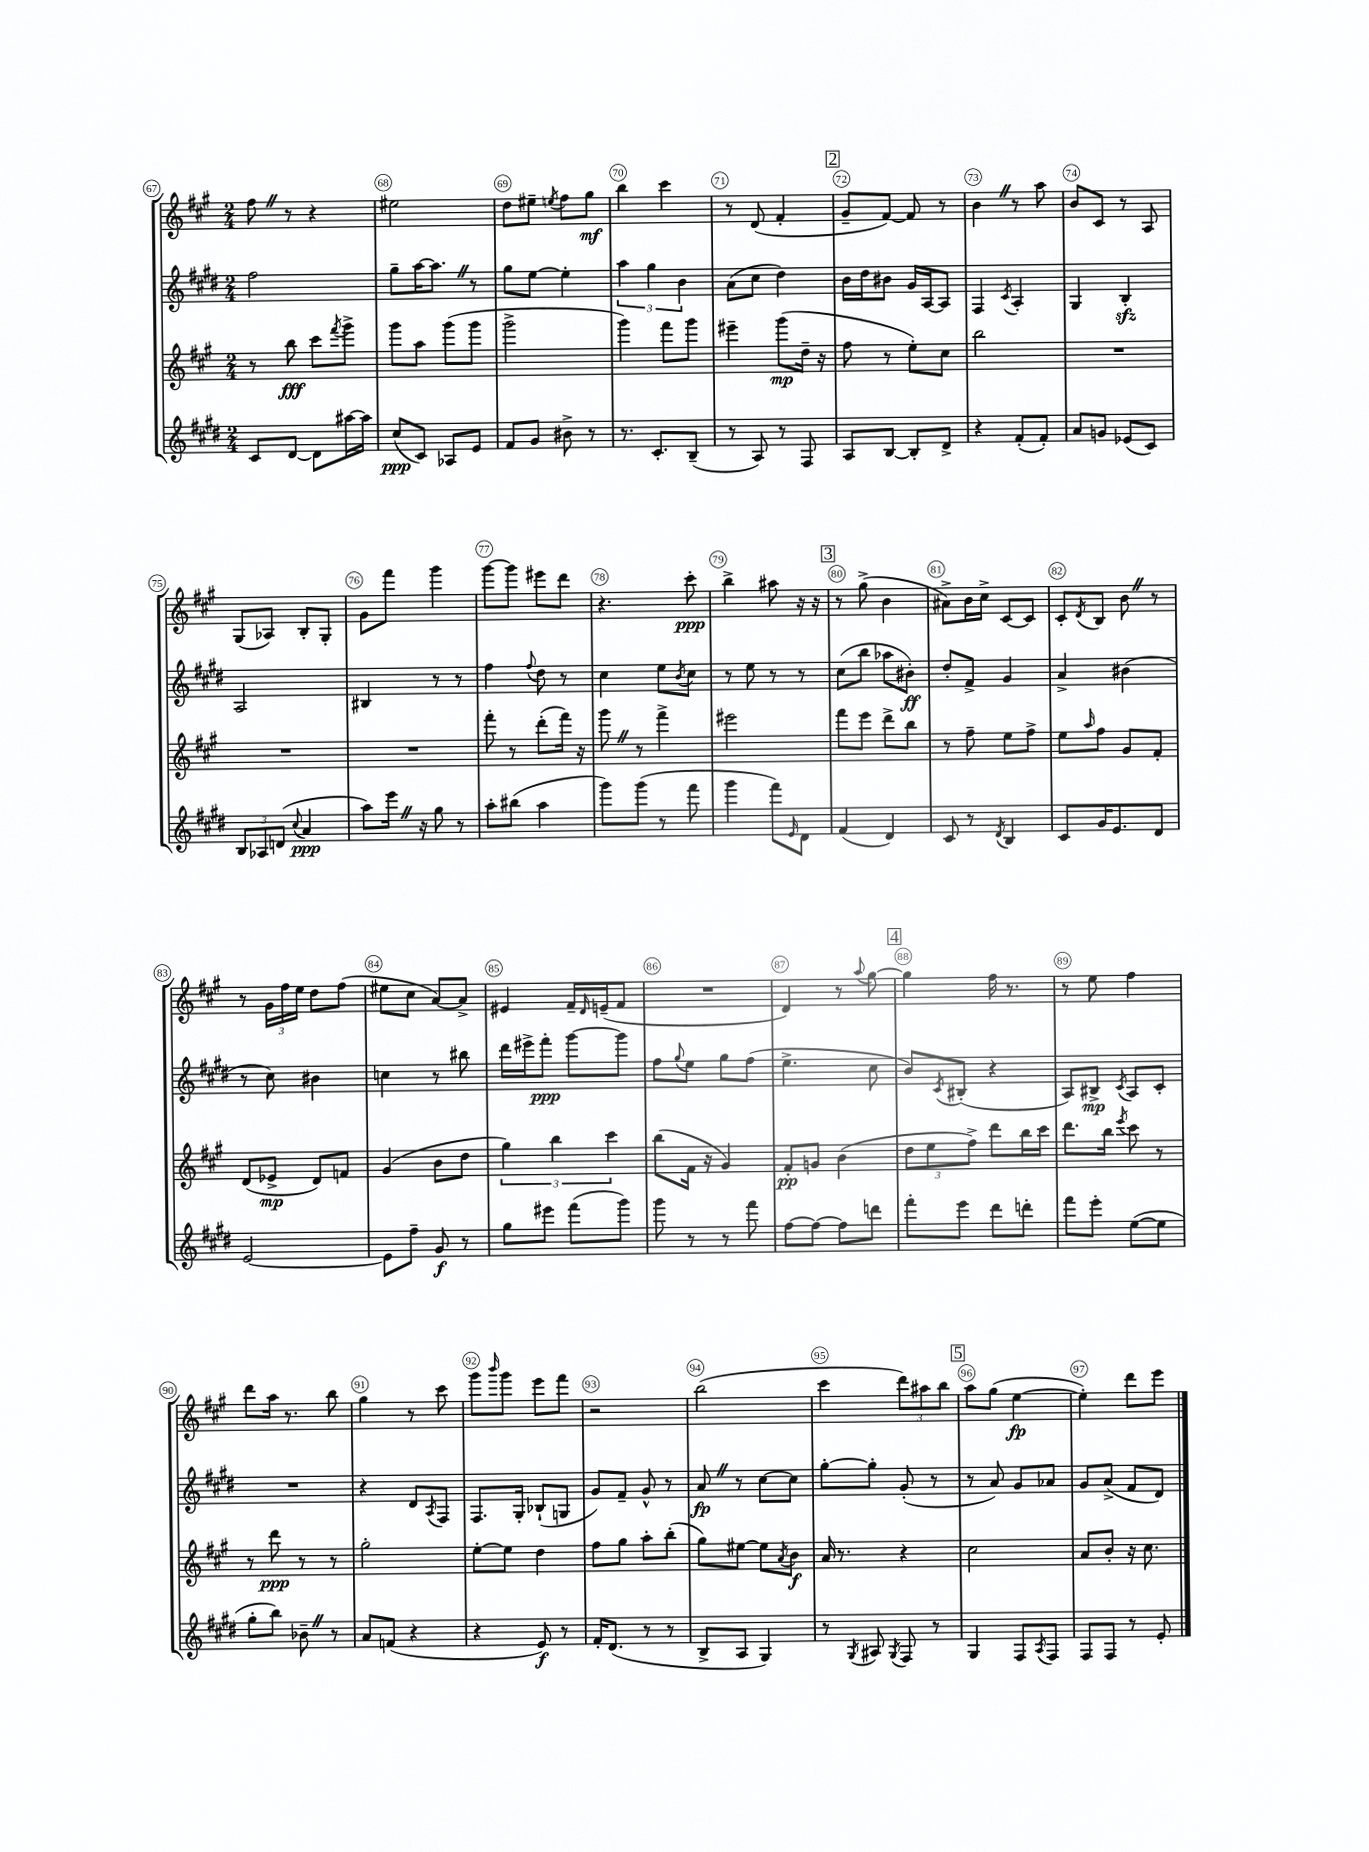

**kern	**kern	**kern	**kern
*staff4	*staff3	*staff2	*staff1
*clefG2	*clefG2	*clefG2	*clefG2
*k[f#c#g#d#]	*k[f#c#g#]	*k[f#c#g#d#]	*k[f#c#g#]
*M2/4	*M2/4	*M2/4	*M2/4
8c#/L	8r	2ff#\	8ff#\
[8d#/J	8bb\	.	8r
8d#\]L	8ccc#\L	.	4r
.	8qfff#/	.	.
[16aa#\L	8ggg#^\J	.	.
16aa#\]JJ	.	.	.
=	=	=	=
(8cc#/L	8ggg#\L	8gg#~\L	2ee#\
8c#/J)	8aa\J	[16aa\K	.
.	.	8.aa\]J	.
8A-/L	(8ggg#\L	.	.
8e/J	8ggg#\J	8r	.
=	=	=	=
8f#/L	2ggg#^\	8gg#\L	8dd\L
8g#/J	.	[8ee\J	8ee#~\J
.	.	.	8qee/
8b#^\	.	4ee'\]	8ff#\L
8r	.	.	8gg#\J
=	=	=	=
8.r	4ggg#\)	6aa\	4bb\
.	.	6gg#\	.
8.c#'/L	.	.	.
.	8fff#\L	.	4ccc#\
.	.	6b\	.
(8B~/J	8ggg#\J	.	.
=	=	=	=
8r	4eee#~\	(8a\L	8r
8A/)	.	8cc#\J	(8d/
8r	(8ggg#\L	4dd#\)	4f#'/
8F#/	16dd~\Jk	.	.
.	16r	.	.
=	=	=	=
8A/L	8ff#\	16b\LL	8g#~/L
.	.	16dd#\J	.
[8B/J	8r	8b#\J	[8f#/J)
8B'/]L	8ee'\L)	16g#/LL	8f#/]
.	.	[16A/J	.
8d#^/J	8cc#\J	8A/]J	8r
=	=	=	=
4r	2bb\	4F#/	4b\
.	.	8qc#/	.
(8f#'/L	.	4A'/	8r
8f#'/J)	.	.	8aa\
=	=	=	=
8a/L	2r	4G#/	8b/L
8g/J	.	.	8c#/J
(8e-/L	.	4B'/	8r
8c#/J)	.	.	8A/
=	=	=	=
12B/L	2r	2A/	(8G#/L
12A-/	.	.	.
.	.	.	8A-/J)
(12d/J	.	.	.
8qqcc#/	.	.	.
4a/	.	.	8B'/L
.	.	.	8G#'/J
=	=	=	=
8aa\L)	2r	4B#/	8g#\L
16eee\Jk	.	.	8fff#\J
16r	.	.	.
8gg#\	.	8r	4ggg#\
8r	.	8r	.
=	=	=	=
8aa'\L	8fff#'\	4ff#\	[8ggg#\L
(8bb#\J	8r	.	8ggg#\]J
.	.	8qqff#/	.
4aa\	(8ddd'\L	8dd#\	8eee#\L
.	16fff#\Jk)	8r	8ddd\J
.	16r	.	.
=	=	=	=
8ggg#\L)	8ggg#\	4cc#\	4.r
(8ggg#\J	8r	.	.
8r	4fff#^\	8ee\L	.
.	.	8qb/	.
8fff#\	.	8cc#\J	8ccc#'\
=	=	=	=
4ggg#\	2eee#\	8r	4bb^\
.	.	8ee\	.
8fff#\L)	.	8r	8aa#\
16qqe/	.	.	.
8d#\J	.	8r	16r
.	.	.	16r
=	=	=	=
(4f#/	8fff#\L	(8cc#\L	8r
.	8eee\J	8bb\J	(8gg#^\
4d#/)	8ddd^\L	8aa-\L	4b\
.	8bb\J	8b#'\J)	.
=	=	=	=
8c#/	8r	8dd#'/L	8a#^\L)
8r	8ff#~\	8f#^/J	16b\L
.	.	.	16cc#^\JJ
8qd#/	.	.	.
4B/	8ee\L	4g#/	[8c#/L
.	8ff#^\J	.	8c#/]J
=	=	=	=
8c#/L	8ee\L	4a^/	8c#'/L
.	16qqaa/	.	8qd/
16g#/K	8ff#\J	.	8B/J
8.e/	.	.	.
.	8g#/L	(4b#\	8b\
8d#/J	8f#'/J	.	8r
=	=	=	=
[2e/	(8d/L	8r	8r
.	8e-^/J	8cc#\)	24g#\LL
.	.	.	24ff#\
.	.	.	24ee\JJ
.	8d/L)	4b#\	8dd\L
.	8f/J	.	(8ff#\J
=	=	=	=
8e\]L	(4g#/	4cc\	8ee#\L
8ff#~\J	.	.	8cc#\J
8g#/	8b\L	8r	[8a/L)
8r	8dd\J	8bb#\	8a^/]J
=	=	=	=
8gg#\L	6gg#\)	16ddd#\LL	4e#/
.	.	16eee#^\J	.
8eee#\J	.	8fff#'\J	.
.	6bb\	.	.
(8fff#\L	.	[8ggg#\L	16f#~/LL
.	.	.	16qqd/
.	.	.	(16e~/J
.	6ccc#\	.	.
8ggg#\J)	.	8ggg#\]J	8f#/J
=	=	=	=
8ggg#\	(8bb\L	8ff#\L	2r
.	.	8qqgg#/	.
8r	16f#\Jk	8ee\J	.
.	16r	.	.
8r	4g#/)	8gg#\L	.
8fff#\	.	(8ff#\J	.
=	=	=	=
[8ff#\L	8f#'/L	4.ee^\	4d/)
8ff#\_J	8g/J	.	.
8ff#\]L	(4b\	.	8r
.	.	.	8qqaa/
8ddd\J	.	8cc#\	[8gg#\
=	=	=	=
8fff#'\L	12dd\L	8b/L)	4gg#\]
.	12ee\	.	.
.	.	8qc#/	.
8eee\J	.	(8B#'/J	.
.	12ff#^\J)	.	.
8ddd#\L	8ddd\L	4r	16ff#\
.	.	.	8.r
8ddd'\J	16bb\L	.	.
.	16ccc#\JJ	.	.
=	=	=	=
8fff#\L	8.ddd\L	8A/L)	8r
8eee'\J	.	8B#^/J	8ee\
.	16bb\Jk	.	.
.	8qeee/	8qc#/	.
([8ee\L	8ccc#\	8A/L	4ff#\
8ee\]J	8r	8c#'/J	.
=	=	=	=
8gg#'\L	8r	2r	8ddd\L
8bb\J)	8ddd\	.	16aa\Jk
.	.	.	8.r
8b-~\	8r	.	.
8r	8r	.	8bb\
=	=	=	=
8a/L	2gg#'\	4r	4gg#\
(8f/J	.	.	.
4r	.	8d#/L	8r
.	.	8qA/	.
.	.	8F#/J	8ccc#\
=	=	=	=
4r	[8ee'\L	8.F#/L	8ggg#\L
.	.	.	16qqbbb/
.	8ee\]J	.	8ggg#\J
.	.	16G#'/Jk	.
8e/)	4dd\	(8B-`/L	8eee\L
8r	.	8G/J	8fff#\J
=	=	=	=
16f#'/LK	8ff#\L	8g#/L)	2r
(8.d#/J	.	.	.
.	8gg#\J	8f#~/J	.
8r	8aa'\L	8g#^^/	.
8r	(8bb'\J	8r	.
=	=	=	=
8B^/L	8gg#\L)	8a/	(2bb\
8A/J	[8ee#\J	8r	.
4G#/)	8ee#\]L	[8cc#\L	.
.	8qa/	.	.
.	8b\J	8cc#\]J	.
=	=	=	=
8r	16a/	[8gg#'\L	4ccc#\
.	8.r	.	.
8qG#/	.	.	.
8A#/	.	8gg#'\]J	.
8qG#/	.	.	.
8F#/	4r	(8g#'/	12ddd\L)
.	.	.	12aa#\
8r	.	8r	.
.	.	.	12bb\J
=	=	=	=
4G#/	2cc#\	8r	8aa\L
.	.	8a/)	(8gg#\J
8F#/L	.	8g#/L	[4ee\
8qA/	.	.	.
8F#/J	.	8a-/J	.
=	=	=	=
8F#/L	8a/L	8g#/L	4ee'\])
8F#/J	8b'/J	(8a^/J	.
8r	16r	8f#/L	8ddd\L
.	8.cc#\	.	.
8e'/	.	8d#/J)	8eee\J
==	==	==	==
*-	*-	*-	*-
